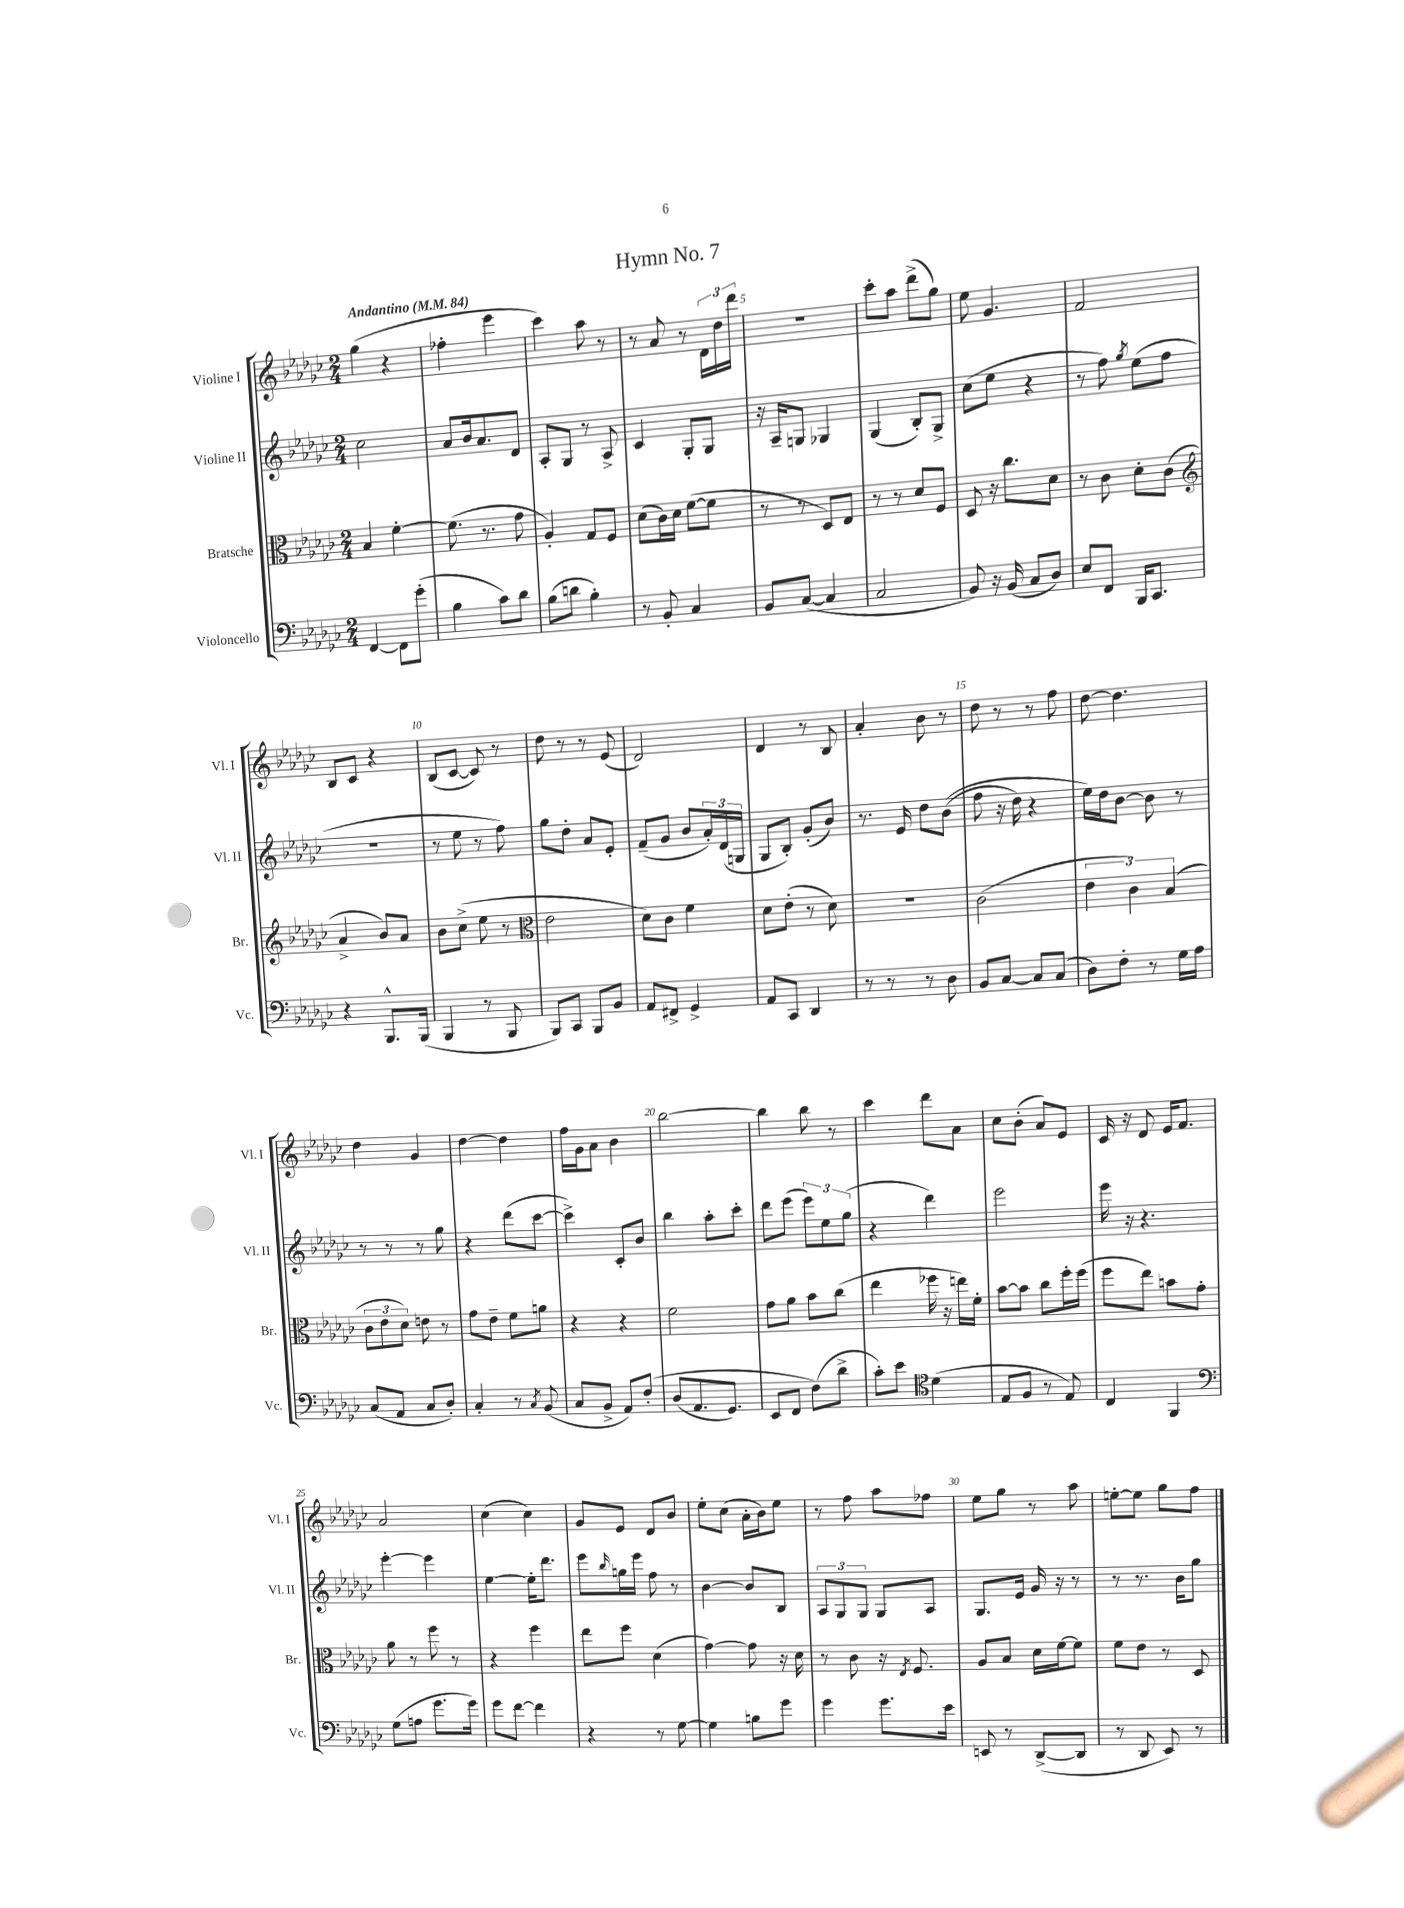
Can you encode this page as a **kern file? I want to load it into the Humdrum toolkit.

**kern	**kern	**kern	**kern
*part4	*part3	*part2	*part1
*staff4	*staff3	*staff2	*staff1
*I"Violoncello	*I"Bratsche	*I"Violine II	*I"Violine I
*I'Vc.	*I'Br.	*I'Vl. II	*I'Vl. I
*clefF4	*clefC3	*clefG2	*clefG2
*k[b-e-a-d-g-c-]	*k[b-e-a-d-g-c-]	*k[b-e-a-d-g-c-]	*k[b-e-a-d-g-c-]
*M2/4	*M2/4	*M2/4	*M2/4
*MM84	*MM84	*MM84	*MM84
=1	=1	=1	=1
!	!	!	!LO:TX:a:B:t=Andantino
[4FF/	4B-/	2cc-\	(4gg-\
8FF\L]	[4f'\	.	4r
(8g-'\J	.	.	.
=2	=2	=2	=2
4B-\	(8.f\]	8a-/L	4ff-X'\
.	.	16b-/k	.
.	8.r	8.a-/	.
8c-\L)	.	.	4eee-\
8d-\J	8g-\	8d-/J	.
=3	=3	=3	=3
(8B-\L	4A-'/)	8A-'/L	4ccc-\)
8dn\J	.	8G-/J	.
4B-'\)	8G-/L	8r	8aa-\
.	8F/J	8A-^/	8r
=4	=4	=4	=4
8r	(8d-\L	4c-/	8r
8BB-'/	16c-\L)	.	8a-/
.	16d-\JJ	.	.
4C-/	([8f\L	8G-'/L	8r
.	8f\J]	8G-/J	24d-\LL
.	.	.	24dd-\
.	.	.	24ddd-\JJ
=5	=5	=5	=5
8BB-/L	8r	16r	2r
.	.	16A-~/KL	.
([8C-/J	8r	8Gn/J	.
4C-/]	8D-/L)	4G-X/	.
.	8E-/J	.	.
=6	=6	=6	=6
2C-/	8r	(4G-/	8ccc-'\L
.	8r	.	8aa-\J
.	8d-/L	8B-'/L)	(8ddd-^\L
.	8F/J	8G-^/J	8gg-\J)
=7	=7	=7	=7
8BB-/)	8D-/	(8cc-\L	8ee-\
16r	16r	8ee-\J	4.g-/
(16BB-/	8.cc-\L	.	.
8C-/L	.	4r	.
8D-/J)	8d-\J	.	.
=8	=8	=8	=8
8E-/L	8r	8r	2f/
8FF/J	8c-\	8ff\)	.
.	.	8qgg-/	.
16BBB-/KL	8d-'\L	(8ee-\L	.
8.CC-/J	.	.	.
.	(8c-\J	8ff\J	.
!!LO:LB:g=z
=9	=9	=9	=9
*	*clefG2	*	*
4r	4a-^/	2r	8B-/L
.	.	.	8c-/J
8.BBB-^^/L	8b-/L)	.	4r
.	8a-/J	.	.
(16BBB-/Jk	.	.	.
=10	=10	=10	=10
4BBB-/	8b-\L	8r	(8B-/L
.	(8cc-^\J	8ee-\	[8c-/J
8r	8ee-\	8r	8c-/])
8BBB-/	8r	8ff\)	8r
=11	=11	=11	=11
*	*clefC3	*	*
8BBB-/L)	2e-\	8gg-\L	8dd-\
8CC-/J	.	8dd-'\J	8r
8BBB-/L	.	8a-/L	8r
8BB-/J	.	8e-'/J	(8e-/
=12	=12	=12	=12
8AA-/L	8d-\L)	(8f~/L	2d-/)
8FF#X^/J	8c-\J	8g-/J	.
4GG-^/	4f\	8b-/L	.
.	.	24a-'/L)	.
.	.	(24d-/	.
.	.	24Gn/JJ	.
=13	=13	=13	=13
8AA-/L	8d-\L	8G-/L	4d-/
8CC-/J	(8e-'\J	8B-'/J)	.
4DD-/	8r	(8g-'/L	8r
.	8d-\)	8b-/J)	8B-/
=14	=14	=14	=14
8r	2r	8.r	4a-'/
8r	.	.	.
.	.	16e-/	.
8r	.	8dd-\L	8b-\
8D-\	.	((8b-\J	8r
=15	=15	=15	=15
8BB-/L	(2c-\	8ff\	8dd-\
[8C-/J	.	16r	8r
.	.	16dd-\)	.
8C-/L]	.	4r	8r
(8C-/J	.	.	8ff\
=16	=16	=16	=16
8D-\L)	6e-\	16ee-\LL)	[8dd-\
.	.	16dd-\J	.
8F'\J	.	[8b-\J	4.dd-\]
.	6c-\)	.	.
8r	.	8b-\]	.
.	(6B-/	.	.
16G-\LL	.	8r	.
16A-\JJ	.	.	.
!!LO:LB:g=z
=17	=17	=17	=17
(8C-/L	12c-\L	8r	4dd-\
.	12e-\	.	.
8AA-/J	.	8r	.
.	12d-\J)	.	.
8C-/L	8en\	8r	4g-/
8D-'/J)	8r	8gg-\	.
=18	=18	=18	=18
4C-'/	8g-\L	4r	[4dd-\
.	8e-~\J	.	.
8r	8f\L	(8ddd-\L	4dd-\]
8qC-/	.	.	.
(8BB-/	8an\J	[8ccc-\J	.
=19	=19	=19	=19
8C-/L	4r	4ccc-^\])	16ff\LL
.	.	.	16g-\J
8BB-^/J	.	.	8a-\J
8AA-/L)	4r	8c-'/L	4b-\
(8F'/J	.	8b-/J	.
=20	=20	=20	=20
(8D-/L	2f\	4bb-\	[2bb-\
8.AA-/	.	.	.
.	.	8aa-'\L	.
8.GG-/J)	.	.	.
.	.	8ccc-'\J	.
=21	=21	=21	=21
8EE-/L	8g-\L	8ddd-\L	4bb-\]
8FF/J	8a-\J	(8eee-\J	.
(8F\L)	8b-\L	12eee-\L)	8bb-\
.	.	12ee-\	.
8d-^\J	(8cc-\J	.	8r
.	.	(12gg-\J	.
=22	=22	=22	=22
8c-'\L)	4ee-\	4r	4ccc-\
8e-\J	.	.	.
*clefC4	*	*	*
(4d-\	16ff-X\	4ddd-\)	8ddd-\L
.	16r	.	.
.	16een\LL)	.	8a-\J
.	16f'\JJ	.	.
=23	=23	=23	=23
8E-/L	[8b-\L	2eee-\	8cc-\L
8F/J	8b-\J]	.	(8b-'\J
8r	8cc-\L	.	8a-/L)
8E-/)	16ff'\L	.	8e-/J
.	(16ff\JJ	.	.
=24	=24	=24	=24
4C-/	8ff\L	16eee-\	16c-/
.	.	16r	16r
.	8ee-\J)	4.r	8d-/
4FF/	8bn\L	.	16e-/KL
.	.	.	8.f/J
.	8g-'\J	.	.
!!LO:LB:g=z
=25	=25	=25	=25
*clefF4	*	*	*
(8G-\L	8a-\	[4eee-'\	2a-/
8An\J	8r	.	.
8.g-\L	8ff\	4eee-\]	.
.	8r	.	.
16g-\Jk)	.	.	.
=26	=26	=26	=26
8g-\L	4r	[4ee-\	(4cc-\
[8f\J	.	.	.
4f\]	4ff\	16ee-'\KL]	4cc-\)
.	.	8.ddd-\J	.
=27	=27	=27	=27
4r	8ee-\L	8eee-\L	8g-/L
.	.	16qqbb-/	.
.	8ff\J	16ggn\L	8e-/J
.	.	16eee-\JJ	.
8r	(4d-\	8ff\	8d-/L
[8G-\	.	8r	8b-/J
=28	=28	=28	=28
4G-\]	[4g-\)	[4b-\	8ee-'\L
.	.	.	(8cc-\J
8Bn\L	8g-\]	8b-/L]	16a-'\LL
.	.	.	16b-\J)
8g-\J	16r	8B-/J	8ee-\J
.	16d-\	.	.
=29	=29	=29	=29
4g-\	8r	12A-/L	8r
.	.	12G-/	.
.	8c-\	.	8ff\
.	.	12G-/J	.
8.g-\L	16r	8G-/L	8aa-\L
.	8qE-/	.	.
.	8.F/	.	.
.	.	8A-/J	8ff-X\J
16e-\Jk	.	.	.
=30	=30	=30	=30
8EEn/	8A-/L	8.G-/L	8ee-\L
8r	8B-/J	.	8gg-\J
.	.	16e-/Jk	.
([8DD-^/L	16d-\LL	16g-/	8r
.	[16f\J	16r	.
8DD-/J]	8f\J]	8r	8aa-\
=31	=31	=31	=31
8r	8f\L	8r	[8een'\L
8DD-/	8e-\J	8.r	8ee\J]
8EE-/)	8r	.	8gg-\L
.	.	16b-\KL	.
8r	8D-/	8gg-\J	8ff\J
==	==	==	==
*-	*-	*-	*-
